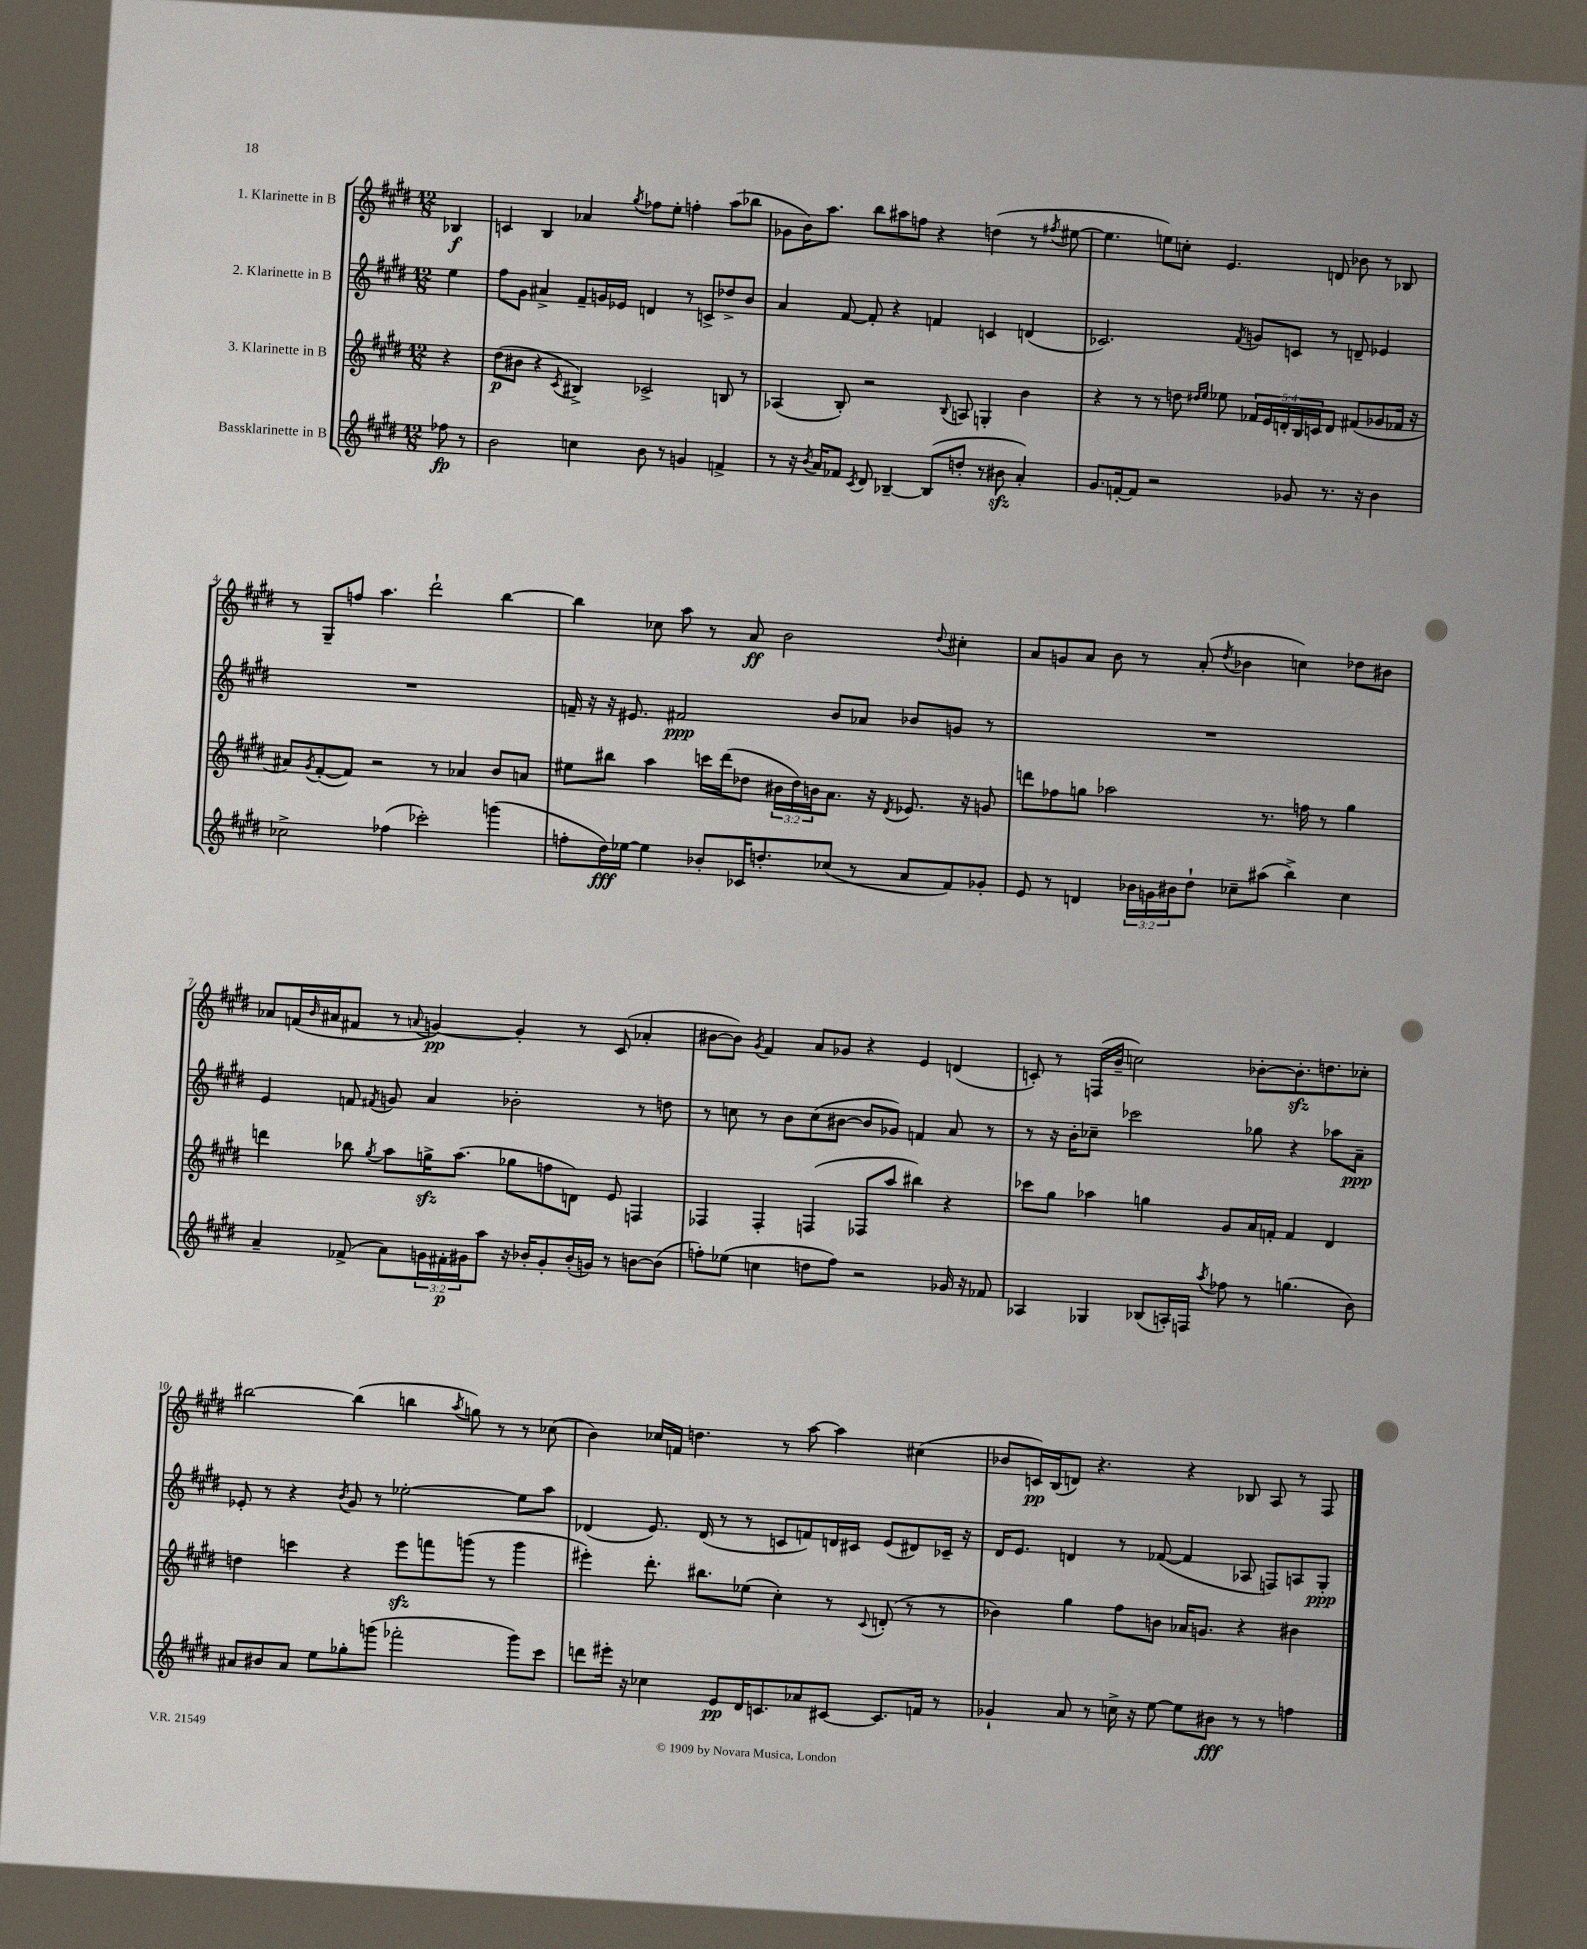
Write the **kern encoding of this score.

**kern	**kern	**kern	**kern
*staff4	*staff3	*staff2	*staff1
*clefG2	*clefG2	*clefG2	*clefG2
*k[f#c#g#d#]	*k[f#c#g#d#]	*k[f#c#g#d#]	*k[f#c#g#d#]
*M12/8	*M12/8	*M12/8	*M12/8
8ff-	4r	4ee	4B-
8r	.	.	.
=	=	=	=
2b	(8dd#	8ff#	4c
.	8b#	8g#	.
.	4r	4a#^	4B
.	8qc#	.	.
4cc	4B#^)	8f#~	4a-
.	.	16g	.
.	.	16e-	.
.	.	.	8qgg#
8b	2c-^	4d	8ff-
8r	.	.	8ee'
4g	.	8r	4ff'
.	.	8c^	.
4f^	8B	8dd-^	(8aa
.	8r	8b	8bb-
=	=	=	=
8r	(4A-	4a	8g-
16r	.	.	16b)
8qb	.	.	.
16a	.	.	8.aa
8f-	8B')	[8f#	.
8qc#	.	.	.
8d#	2r	8f#']	8bb
[4B-~	.	4r	8aa#
.	.	.	8ff
(8B-]	.	4f	4r
.	8qqB	.	.
8dd'	8A	.	.
8r	4G'	4c	(4dd
8b#	.	.	.
4a')	4b	(4d	8r
.	.	.	8qff#
.	.	.	[8ee#
=	=	=	=
8.g#	4r	2.c-)	4.ee#]
[16f'	.	.	.
8f]	8r	.	.
2r	8r	.	8ee)
.	8dd	.	8cc'
.	16qqdd#	.	.
.	16qqee	.	.
.	8ee-	.	4.e
.	.	8qf#	.
.	20f-	8g	.
.	20e	.	.
.	20d'	.	.
8g-	.	8c	.
.	20B	.	.
.	20c	.	.
8.r	8d	8r	8d
.	(8f#	8d~	8b-
16r	.	.	.
4b	8g-	4e-	8r
.	16f-	.	8B-
.	16r	.	.
=	=	=	=
2cc-^	8a#)	1.r	8r
.	8qg#	.	.
.	([8f#'	.	8G#~
.	8f#])	.	8ff
.	2r	.	4.aa
(4ff-	.	.	.
2ccc-')	.	.	2ddd#`
.	8r	.	.
.	4a-	.	.
(4ggg	8b	.	[4bb
.	8a	.	.
=	=	=	=
8ff'	8ee#	16f~	4bb]
.	.	16r	.
16dd#)	8bb#	16r	.
[16ee-	.	8.e#	.
4ee-]	4aa	.	8cc-
.	.	2f#	8aa
8b-'	16ccc	.	8r
.	(16ddd#	.	.
16c-	8dd-	.	8a
8.dd'	.	.	.
.	24b#	.	2b
.	24dd-)	.	.
.	24b	.	.
(8cc-	8.a	8b	.
8r	.	8a-	.
.	16r	.	.
.	8qd#	.	.
8a	8.e-	8b-	.
.	.	.	8qqdd#
8f#)	.	8g	4cc#'
.	16r	.	.
8g-'	8g	8r	.
=	=	=	=
8e	8ddd	1.r	8a
8r	8ff-	.	8g
4d	8gg	.	8a
.	2aa-	.	8b
24b-	.	.	8r
24g	.	.	.
24b#	.	.	.
8dd#`	.	.	(8a'
.	.	.	8qdd#
8cc-~	.	.	4b-
(8aa#	8.r	.	.
4bb^)	.	.	4cc)
.	16ff	.	.
.	8r	.	.
4cc-	4gg	.	8dd-
.	.	.	8b#
=	=	=	=
4a~	4ddd	4e	8a-
.	.	.	(16f
.	.	.	16qqb
.	.	.	16a#
(8f-^	8bb-	8f	8f#
.	8qgg#	8qf#	.
8a)	8aa	8g	8r
.	.	.	8qqa
24g	16gg^	4a	[4g)
24f#'	.	.	.
.	(8.aa	.	.
24g#	.	.	.
8aa	.	.	.
16r	8gg-	2b-'	4g']
16b-'	.	.	.
8g#'	8ff	.	.
(16b-'	8d)	.	8r
16g)	.	.	.
8r	8e	.	(8c#
[8b	4F	8r	4a-'
(8b]	.	8dd	.
=	=	=	=
8ff')	4F-	8r	[8b#
(8ee-	.	8cc	8b#])
.	.	.	8qg#
4cc	4F-'	8r	4f#
.	.	8b	.
8dd	(4F	(8cc	8a
8ff)	.	[8b#	8g-
2r	8F-	8b#]	4r
.	8aa	8g-)	.
.	4bb#)	4f	4e
16g-	4r	8a	(4d
16r	.	.	.
8f-	.	8r	.
=	=	=	=
4A-	8ccc-	8r	8c')
.	8gg#	16r	8r
.	.	16b'	.
4G-	4aa-	8cc-~	(16F
.	.	.	16b~
.	.	2ccc-	2cc)
(8B-	4gg	.	.
16A')	.	.	.
16F	.	.	.
8qaa	.	.	.
8ff-	8g#	.	.
8r	16a	8gg-	[8b-'
.	16f'	.	.
(4.gg	4f	4r	8.b-']
.	.	.	8.dd
.	4d#	8aa-	.
8b)	.	8a~	8cc-'
=	=	=	=
8a#	4dd	8e-'	[2bb#
8b#	.	8r	.
8a#	4ccc	4r	.
8ee	.	.	.
.	.	8qb	.
8gg-'	4r	8g#	(4bb#]
(8ggg	.	8r	.
2fff-'	8eee	[2ee-'	4bb
.	8fff	.	.
.	.	.	8qaa
.	(8ggg	.	8gg)
.	8r	.	8r
8ggg)	4ggg	8ee-]	8r
8ccc#	.	8aa	(8cc-
=	=	=	=
8ddd	4eee#')	(4d-	4b)
16eee#'	.	.	.
16r	.	.	.
4cc-	8.ddd#'	8.e)	16cc-
.	.	.	16f
.	.	.	4.dd
.	8.bb#	(16d-	.
8e	.	8r	.
16d#	(8ee-	8r	.
8.c	.	.	.
.	4cc#')	8c	8r
8a-	.	8f)	[8aa
[8c#	8r	16d	4aa]
.	.	16c#	.
.	8qqc#	.	.
8.c#]	(8d'	(8e	.
.	8r	8d#)	(4cc#
16f	.	.	.
8r	8r	16c-~	.
.	.	16r	.
=	=	=	=
4g-`	4b-)	16d#	8b-
.	.	8.e	.
.	.	.	16c)
.	.	.	(16B
8a	4gg#	4d	8d)
8r	.	.	4.r
16cc^	8ff#	8r	.
16r	.	.	.
[8ee	8b	([8f-	.
8ee]	16a-	4f-]	4r
.	8.g	.	.
8b#	.	.	.
8r	4r	8A-	8B-
8r	.	8F)	8A
4ff	4b#	8A	8r
.	.	8G#'	8F#
==	==	==	==
*-	*-	*-	*-
